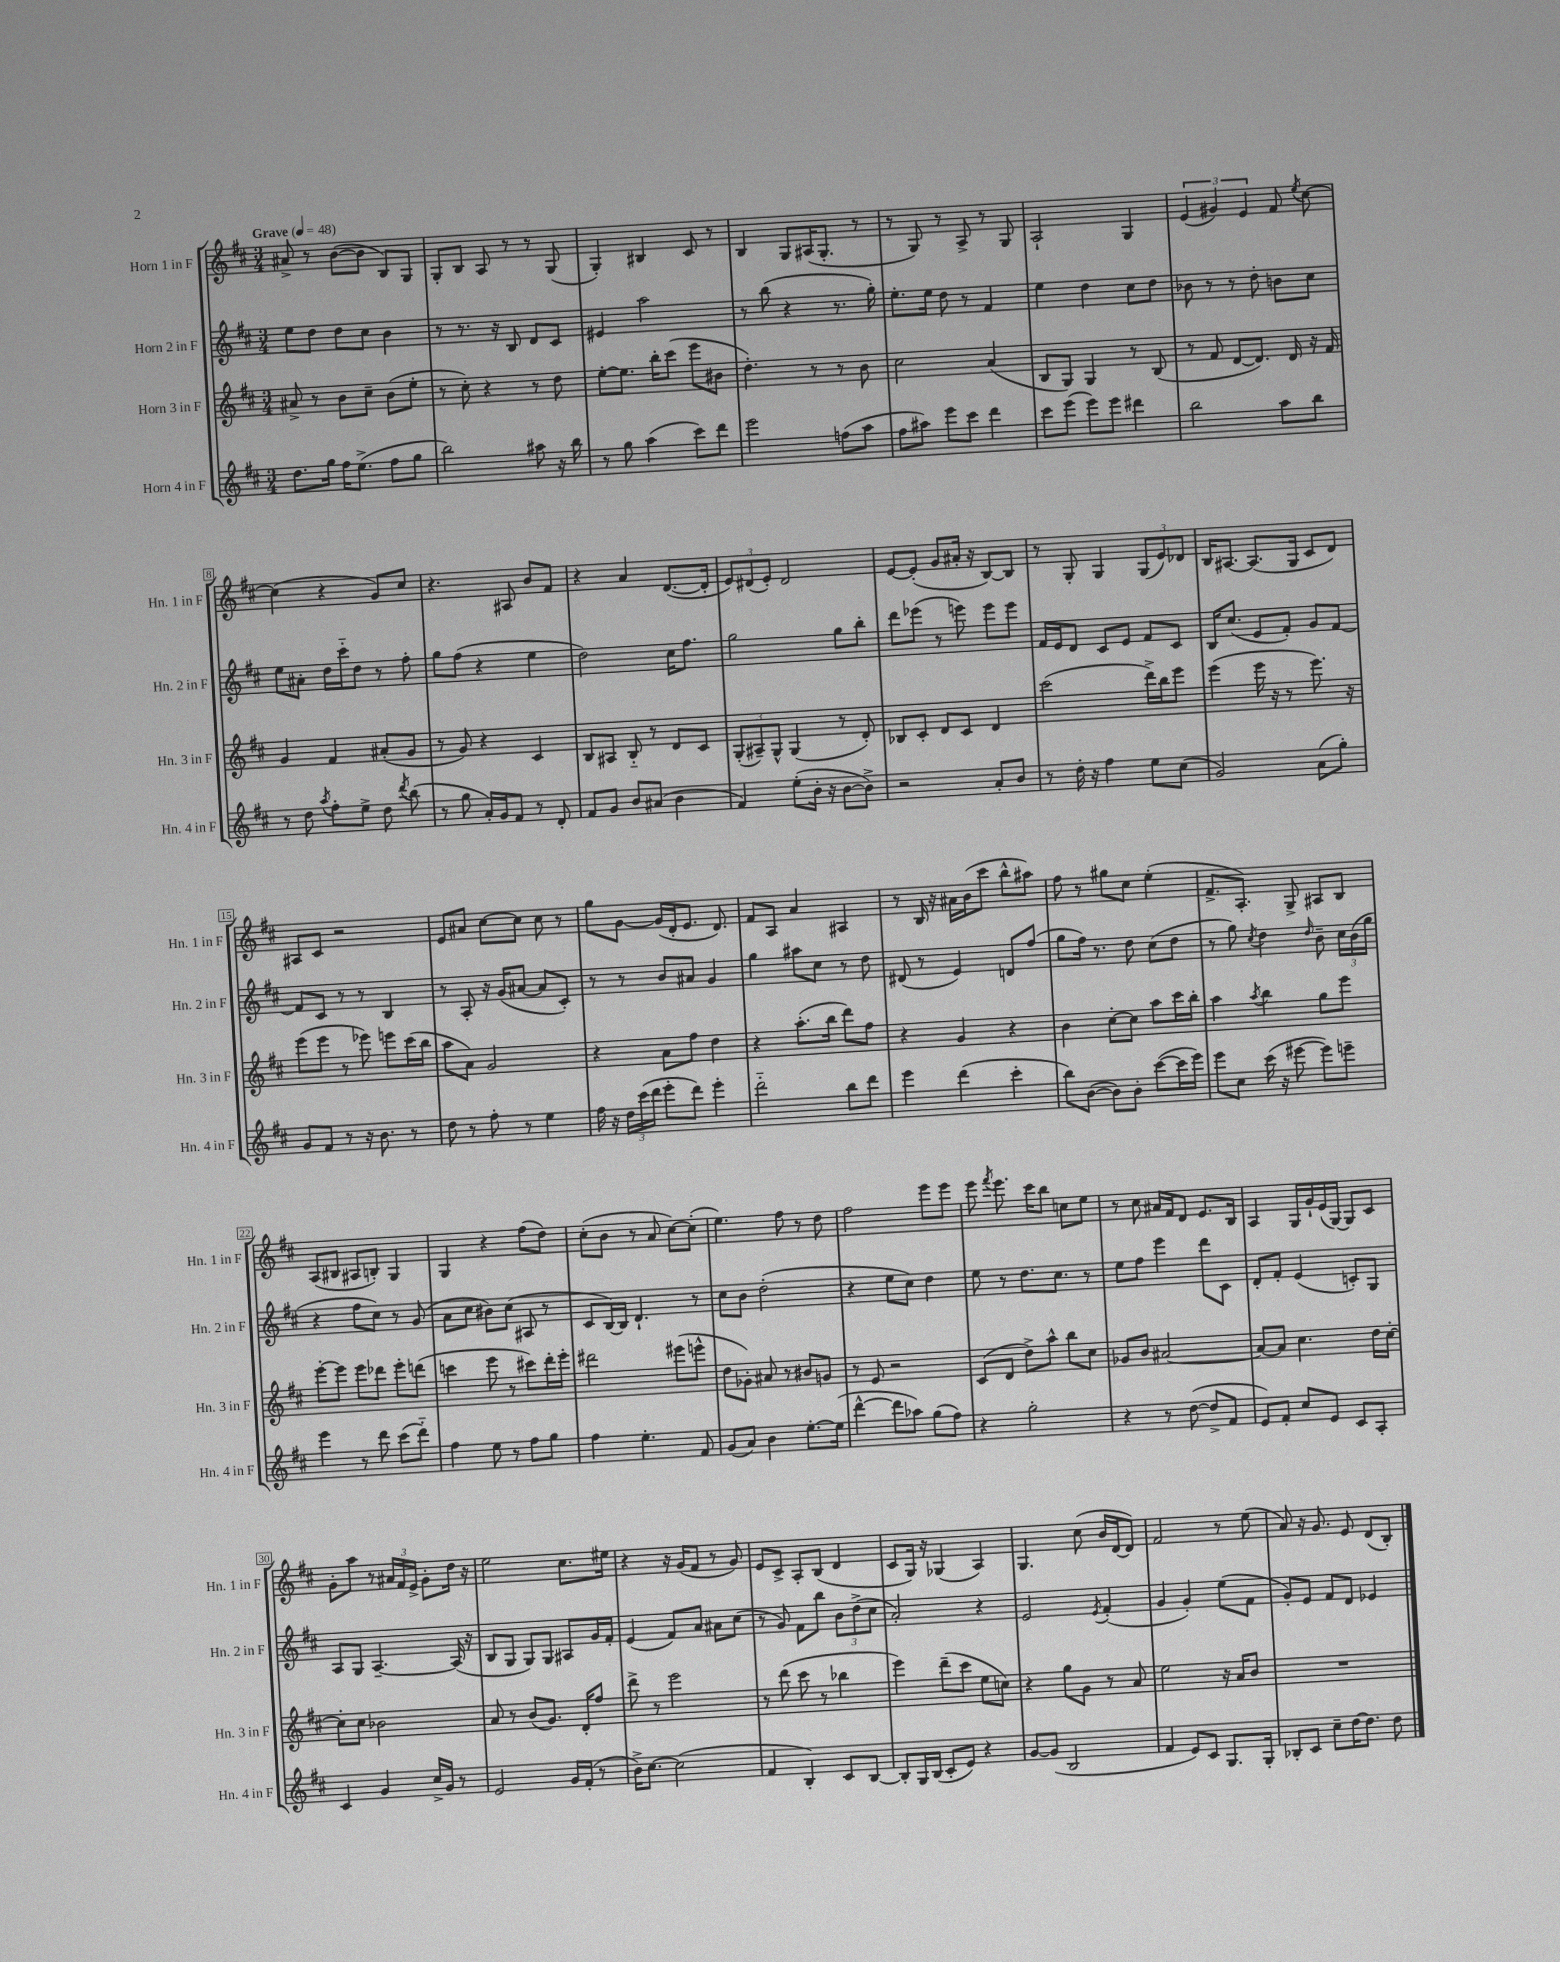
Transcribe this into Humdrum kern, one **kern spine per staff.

**kern	**kern	**kern	**kern
*part4	*part3	*part2	*part1
*staff4	*staff3	*staff2	*staff1
*I"Horn 4 in F	*I"Horn 3 in F	*I"Horn 2 in F	*I"Horn 1 in F
*I'Hn. 4 in F	*I'Hn. 3 in F	*I'Hn. 2 in F	*I'Hn. 1 in F
*clefG2	*clefG2	*clefG2	*clefG2
*k[f#c#]	*k[f#c#]	*k[f#c#]	*k[f#c#]
*M3/4	*M3/4	*M3/4	*M3/4
*MM48	*MM48	*MM48	*MM48
=1	=1	=1	=1
!	!	!	!LO:TX:a:B:t=Grave
8.dd\L	8a#X^/	8ee\L	8a#X^/
.	8r	8dd\J	8r
16gg\Jk	.	.	.
16ff#\KL	8b\L	8dd\L	([8b\L
(8.ee^\J	.	.	.
.	8cc#~\J	8cc#\J	8b\J]
8ff#\L	(8b\L	4b\	8B/L)
8gg\J	8ee'\J	.	8G/J
=2	=2	=2	=2
2bb\)	8r	8r	8G'/L
.	8cc#'\)	8.r	8B/J
.	4r	.	8A/
.	.	16r	.
.	.	8B/	8r
8aa#X\	8r	8d/L	8r
16r	8dd\	8c#/J	(8G/
16bb\	.	.	.
=3	=3	=3	=3
8r	[8ee'\L	4e#X/	4G'/)
8gg\	8.ee\J]	.	.
(4aa\	.	2aa\	4B#X/
.	16bb'\KL	.	.
.	(8ccc#\J	.	.
8ccc#\L)	8eee\L	.	8c#/
8ddd\J	8b#X\J	.	8r
=4	=4	=4	=4
2eee\	4.dd'\)	8r	4B/
.	.	(8bb\	.
.	.	4r	8G/L
.	8r	.	(16A#X/K
.	.	.	8.G'/J
(8ffn\L	8r	8.r	.
8aa\J	8b\	.	8r
.	.	16gg'\)	.
=5	=5	=5	=5
8ff#\L	2cc#\	8.ee'\L	8r
8aa#X\J)	.	.	8G/)
.	.	16ee\Jk	.
8eee\L	.	8dd\	8r
8ccc#\J	.	8r	8A^/
4ddd\	(4a/	4f#/	8r
.	.	.	8G/
=6	=6	=6	=6
8ccc#\L	8B/L	4ee\	2A`/
(8eee\J	8G/J)	.	.
8eee\L)	4G/	4dd\	.
8eee\J	.	.	.
4ddd#X\	8r	8cc#\L	4G/
.	(8B/	8dd\J	.
=7	=7	=7	=7
2bb\	8r	8b-X\	(6e/
.	8f#/	8r	.
.	.	.	6g#X/)
.	[8d/L	8r	.
.	.	.	6e/
.	8.d/J])	8dd'\	.
8aa\L	.	8bn\L	8f#/
.	16d/	.	.
.	.	.	8qee/
8bb\J	16r	8cc#\J	[8cc#\
.	16f#/	.	.
!!LO:LB:g=z
=8	=8	=8	=8
8r	4g/	8ee\L	(4cc#\]
8dd\	.	8a#X'\J	.
8qaa/	.	.	.
8ff#'\L	4f#/	16dd\LL	4r
.	.	16ccc#\J	.
8ee^\J	.	8dd\J	.
8dd\	(8a#X'/L	8r	8g/L)
8qddd/	.	.	.
(8bb\	8g/J	8ff#'\	8cc#/J
=9	=9	=9	=9
8r	8r	8gg\L	4.r
8gg\	8g/)	(8ff#\J	.
16a'/LL)	4r	4r	.
16g/J	.	.	.
8f#/J	.	.	8A#X/
8r	4c#/	4ee\	8b/L
8d'/	.	.	8f#/J
=10	=10	=10	=10
8f#/L	8B/L	2dd\)	4r
8g/J	8A#X/J	.	.
8b/L	8B/	.	4a/
(8a#X/J	8r	.	.
4b\	8d/L	16cc#\KL	([8.d/L
.	.	8.ff#\J	.
.	8c#/J	.	.
.	.	.	16d'/Jk]
=11	=11	=11	=11
4f#/)	(12G'/L	2gg\	12e/L)
.	12A#X~/)	.	(12d#X/
.	12G^^/J	.	12e'/J)
(8ee'\L	(4G/	.	2d#/
16b'\Jk	.	.	.
16r	.	.	.
[8b\L	8r	8gg\L	.
8b^\J])	8d'/)	8bb'\J	.
=12	=12	=12	=12
2r	8B-X/L	8ddd\L	[8e/L
.	8c#'/J	(8eee-X\J	(8e'/J]
.	8d/L	8r	8g/L
.	8c#/J	8eeen\)	16a#X'/Jk
.	.	.	16r
8a'/L	4d/	8eee\L	[8B/L)
8b/J	.	8eee\J	8B/J]
=13	=13	=13	=13
8r	(2ccc#\	16f#/LL	8r
.	.	16e/J	.
16dd'\	.	8d/J	8G'/
16r	.	.	.
4ff#\	.	8c#/L	4G/
.	.	8e/J	.
8ee\L	16ddd^\LL)	8f#/L	(12G/L
.	16bb\J	.	.
.	.	.	12e/)
(8cc#\J	8eee\J	8c#/J	.
.	.	.	12d-X/J
=14	=14	=14	=14
2g/)	(4eee\	16B/KL	16B/KL
.	.	(8.cc#/J	[8.A#X/J
.	16eee\	8e/L	(8.A#/L]
.	16r	.	.
.	8r	8f#'/J)	.
.	.	.	16G/Jk
(8a\L	8.eee\)	8g/L	8c#/L
8gg'\J)	.	[8f#/J	8d/J)
.	16r	.	.
!!LO:LB:g=z
=15	=15	=15	=15
8g/L	(8eee\L	8f#/L]	8A#X/L
8f#/J	8eee\J	8c#/J	8c#/J
8r	8r	8r	2r
16r	8eee-X\)	8r	.
8.b\	.	.	.
.	8eeen\L	4B/	.
8r	(16ccc#\L	.	.
.	16bb\JJ	.	.
=16	=16	=16	=16
8dd\	8aa\L	8r	8e/L
8r	8a\J)	8A'/	8a#X/J
8ff#'\	2g/	16r	[8cc#\L
.	.	(16g/KL	.
8r	.	[8a#X/J	8cc#\J]
4ee\	.	8a#/L]	8cc#\
.	.	8c#'/J)	8r
=17	=17	=17	=17
16ff#\	4r	8r	8gg\L
16r	.	.	.
24dd\LL	.	8r	[8g\J
(24ccc#\	.	.	.
24ddd\JJ	.	.	.
8eee'\L	8a\L	8b/L	(16g/LL]
.	.	.	16d'/J
8ddd\J)	8ff#\J	8a#X/J	8.e/J
4eee'\	4dd\	4g/	.
.	.	.	8.d/)
=18	=18	=18	=18
2ddd\	4r	4gg\	8f#/L
.	.	.	8A/J
.	(8.aa'\L	8aa#X\L	4a/
.	.	8cc#\J	.
.	16bb\Jk	.	.
8bb\L	8ddd\L)	8r	4A#X/
8ddd\J	8ff#\J	8dd\	.
=19	=19	=19	=19
4eee\	4r	(8d#X/	8r
.	.	8r	16B/
.	.	.	16r
(4ddd\	4g/	4e/)	16a#X\LL
.	.	.	(16b\J
.	.	.	8ccc#\J
4ccc#'\	4r	8dn/L	8bb^^\L
.	.	(8ff#/J	8aa#X\J)
=20	=20	=20	=20
8bb\L)	4b\	8gg\L	8ff#\
([8b\J	.	16ff#\Jk)	8r
.	.	8.r	.
8b\L])	[8cc#'\L	.	8gg#X\L
8b'\J	8cc#\J]	8dd\	8cc#\J
([8ccc#\L	8aa\L	(8cc#\L	(4ee'\
16ccc#\L]	16ccc#\L	8dd\J	.
16eee\JJ)	16bb'\JJ	.	.
=21	=21	=21	=21
8eee\L	4aa\	8r	8.f#^/L
8cc#\J	.	8gg\)	.
.	.	.	8.A'/J)
.	8qaa/	8qcc#/	.
(16ccc#\	4bb\	4dd\	.
16r	.	.	.
[8eee#X\	.	.	8G^/
.	.	16qqdd/	.
8eee#\L])	8gg\L	8b~\	8A#X/L
8eeen~\J	8eee\J	24cc#\LL	8B/J
.	.	(24b\	.
.	.	24gg\JJ	.
!!LO:LB:g=z
=22	=22	=22	=22
4eee\	[8eee'\L	4r	(8A/L
.	8eee\J]	.	8B#X/J
8r	8eee\L	8ff#\L	8A#X/L
8ddd\	8ddd-X\J	8cc#\J)	8Bn'/J)
(8ccc#\L	8eee'\L	8r	4G/
8ddd\J)	(8dddn\J	(8g/	.
=23	=23	=23	=23
4ff#\	4cccn\	8a\L	4G/
.	.	8cc#\J	.
8ee\	8eee\	8b#X\L)	4r
8r	8r	(8cc#\J	.
8ff#\L	8ccc#X\L)	8A#X/	(8ff#\L
8gg\J	16ddd'\L	8r	8dd\J)
.	16eee'\JJ	.	.
=24	=24	=24	=24
4ff#\	2ddd#X\	8c#/L	(8cc#'\L
.	.	[16B/L)	8b\J
.	.	16B/JJ]	.
4.ee'\	.	4.d`/	8r
.	.	.	8a/
.	(8eee#X\L	.	[8cc#\L)
8f#/	8eeen^^\J	8r	(8cc#'\J]
=25	=25	=25	=25
(8g/L	8dd\L	8cc#\L	4.ee\)
8a/J)	8g-X'\J)	8b\J	.
4b\	8a#X/	(2dd'\	.
.	8r	.	8ff#\
[8.ee'\L	8b#X/L	.	8r
.	8gn/J	.	8dd\
(16ee\Jk]	.	.	.
=26	=26	=26	=26
[4ddd^^\	8r	4r	2ff#\
.	8e/	.	.
8ddd\L]	2r	8ee\L	.
8aa-X\J)	.	8cc#\J)	.
(8gg\L	.	4dd\	8eee\L
8ff#\J)	.	.	8eee\J
=27	=27	=27	=27
4r	(8c#/L	8ee\	8eee\
.	.	.	8qfff#/
.	8d/J	8r	8.eee\
2gg'\	8dd^\L)	8.dd\L	.
.	.	.	16ccc#\KL
.	8aa^^\J	.	8bb\J
.	.	8.cc#\J	.
.	8bb\L	.	8ccn\L
.	8cc#\J	8r	8ee\J
=28	=28	=28	=28
4r	8g-X/L	8ee\L	8r
.	8b/J	8ff#\J	8cc#\
8r	[2a#X/	4eee\	16a#X/LL
.	.	.	16f#/J
([8dd\	.	.	8d/J
8dd^/L]	.	8ddd\L	8.e/L
8f#/J	.	8c#\J	.
.	.	.	16B/Jk
=29	=29	=29	=29
8e/L)	8a#/L_	8d'/L	4A/
8f#'/J	8a#/J]	8f#'/J	.
8cc#/L	4.cc#\	(4e/	16G/LL
.	.	.	16g`/
8e/J	.	.	(16e/
.	.	.	[16G/JJ)
8c#/L	.	8cn'/L)	8G/L]
8A'/J	16dd\LL	8G/J	8c#/J
.	[16cc#'\JJ	.	.
!!LO:LB:g=z
=30	=30	=30	=30
4c#/	8cc#'\L]	8A/L	8g'\L
.	8cc#\J	8G/J	8aa\J
4g/	2b-X\	[4.A~/	8r
.	.	.	24a#X/LL
.	.	.	24f#/
.	.	.	24e^/JJ
16cc#^/LL	.	.	8g'\L
16g/JJ	.	.	.
8r	.	(16A/]	16dd\Jk
.	.	16r	16r
=31	=31	=31	=31
2e/	8a/	8B/L	2ee\
.	8r	8G/J	.
.	(8b/L	8G/L)	.
.	8.g/J)	8G/J	.
16g/LL	.	8A#X/L	8.cc#\L
(16f#'/JJ	16d'/KL	.	.
8r	8ff#/J	16g/L	.
.	.	16f#'/JJ	16ee#X\Jk
=32	=32	=32	=32
16b^\KL)	8ddd^\	(4e/	4r
[8.cc#\J	.	.	.
.	8r	.	.
(2cc#\]	2eee\	8f#/L)	16r
.	.	.	(16g/KL
.	.	8a/J	8f#/J
.	.	8a#X\L	8r
.	.	(8cc#\J	8g/)
=33	=33	=33	=33
4f#/	8r	8r	8e/L
.	(8ddd\	8g/)	8c#^/J
4B'/)	8ccc#\	8f#\L	8A'/L
.	8r	8bb\J	(8B/J
8c#/L	4bb-X\	12b\L	4d/
.	.	(12dd^\	.
[8B/J	.	.	.
.	.	12cc#\J	.
=34	=34	=34	=34
8B'/L]	4eee\)	2a'/)	8c#/L
16G/L	.	.	16G/Jk)
(16B/JJ	.	.	16r
8c#'/L	(8ddd~\L	.	(4G-X/
8e/J)	8ccc#\J	.	.
4r	8ee\L	4r	4A/)
.	8ccn\J)	.	.
=35	=35	=35	=35
[8g/L	4r	2e/	4.G/
(8g/J]	.	.	.
2B/	8gg\L	.	.
.	8g\J	.	(8cc#\
.	.	8qe/	.
.	8r	(4f#'/	16b/LL
.	.	.	[16d/J
.	8a/	.	8d/J])
=36	=36	=36	=36
4f#/	2ee\	4g/	2f#/
8e/L)	.	4g'/)	.
8c#/J	.	.	.
8.G/L	16r	(8ee\L	8r
.	16a/KL	.	.
.	8b/J	8f#\J	(8ee\
16G'/Jk	.	.	.
=37	=37	=37	=37
8B-X'/L	2.r	8g'/L)	8a/)
8c#/J	.	8e/J	16r
.	.	.	8.g/
8cc#~\L	.	8f#/L	.
[16dd\K	.	8d/J	8e/
8.dd\J]	.	.	.
.	.	4e-X/	(8d/L
8dd\	.	.	8B'/J)
==	==	==	==
*-	*-	*-	*-
